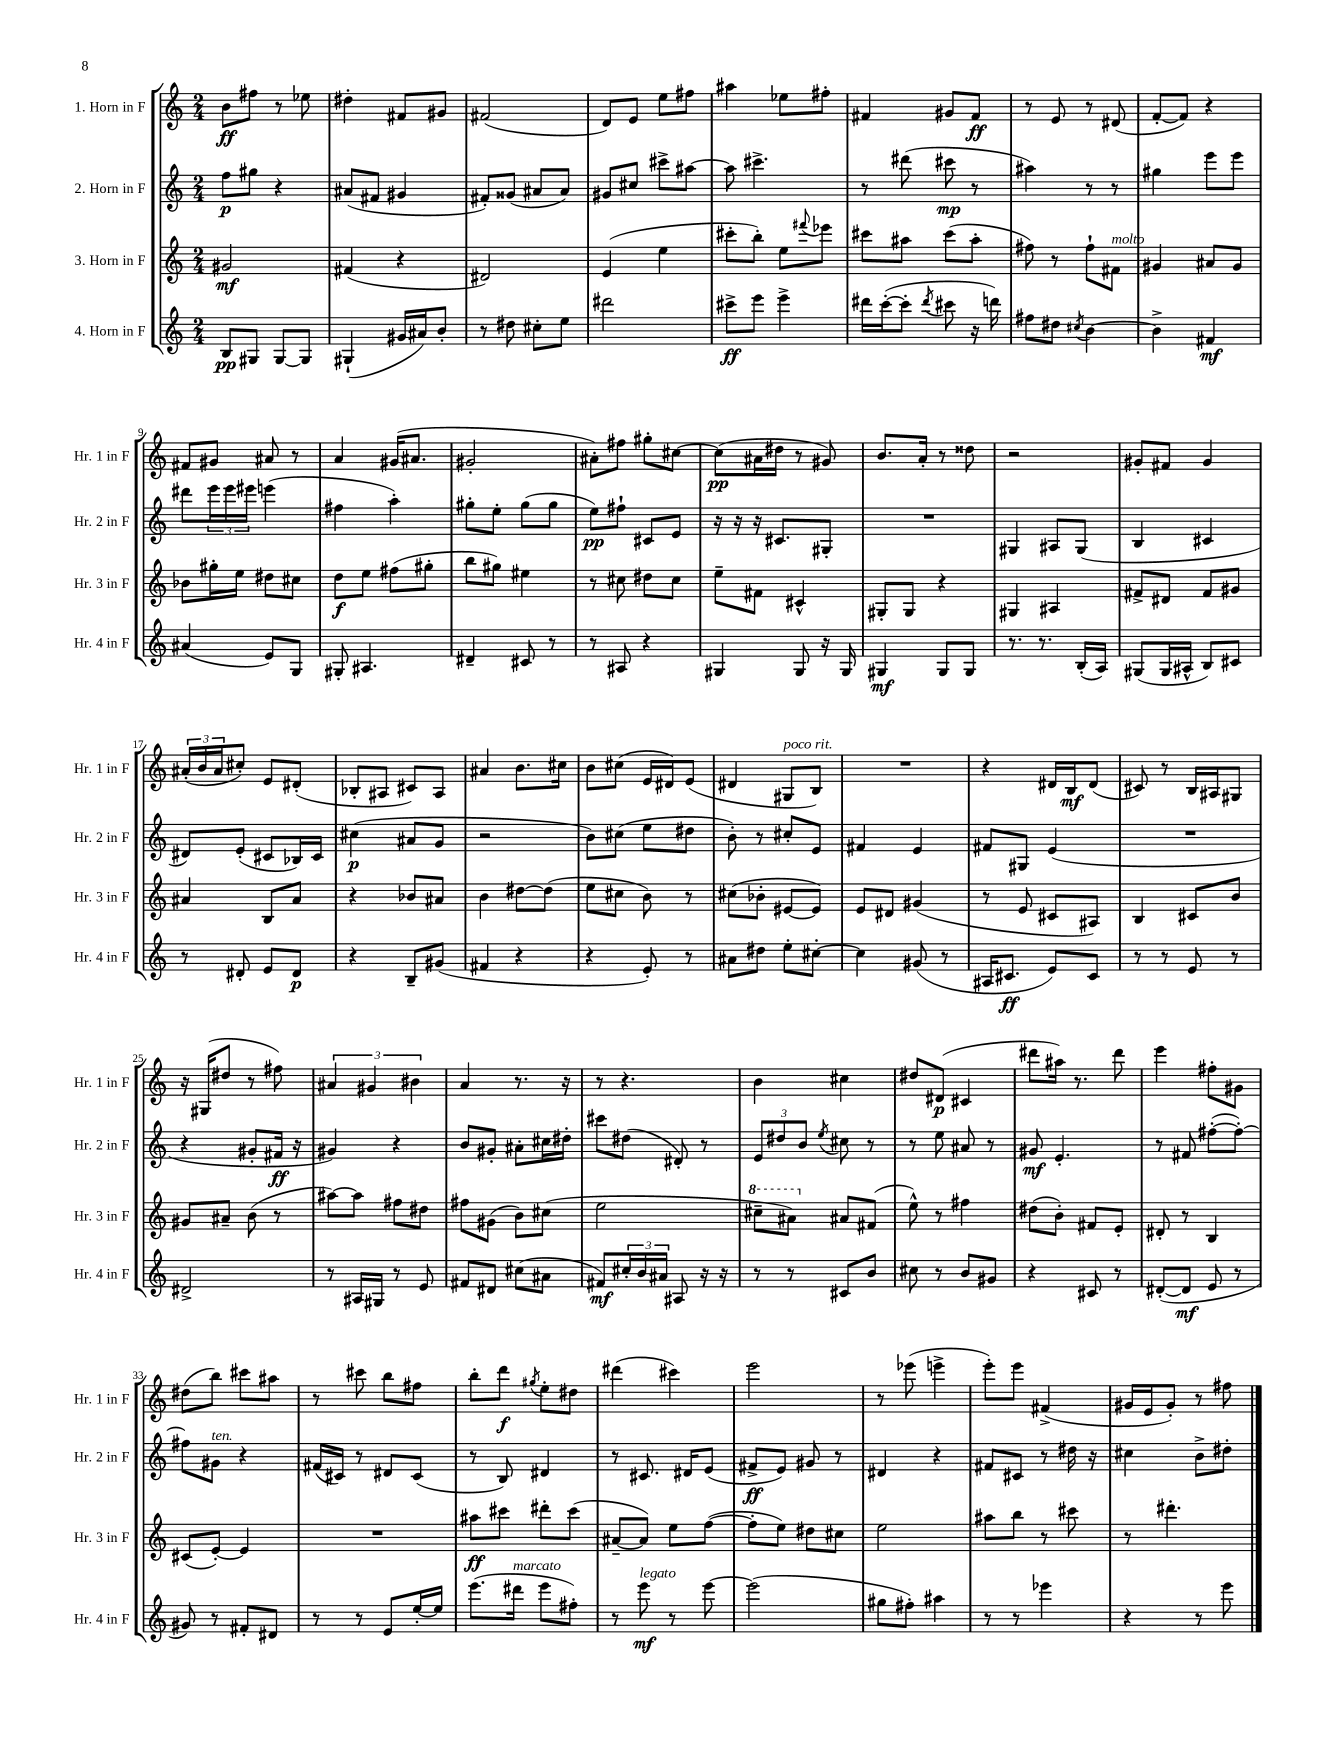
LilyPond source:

<<
\new StaffGroup <<
\new Staff = "s0" \with { instrumentName = "1. Horn in F" shortInstrumentName = "Hr. 1 in F" } {
    \clef treble \key c \major \numericTimeSignature \time 2/4
    b'8\ff fis''8 r8 ees''8 |
    dis''4-. fis'8 gis'8 |
    fis'2( |
    d'8) e'8 e''8 fis''8 |
    ais''4 ees''8 fis''8-. |
    fis'4 gis'8 fis'8\ff |
    r8 e'8 r8 dis'8( |
    f'8~-. f'8) r4 |
    fis'8 gis'8 ais'8 r8 |
    a'4 gis'16( ais'8. |
    gis'2-. |
    ais'8-.) fis''8 gis''8-. cis''8~ |
    cis''8\pp( ais'16 dis''16 r8 gis'8) |
    b'8. a'16-. r8 disis''8 |
    r2 |
    gis'8-. fis'8 gis'4 |
    \tuplet 3/2 { ais'16-.( b'16 ais'16 } cis''8-.) e'8 dis'8-.( |
    bes8-. ais8 cis'8) ais8 |
    ais'4 b'8. cis''16 |
    b'8 cis''8( e'16 dis'16) e'8( |
    dis'4 gis8^\markup { \italic "poco rit." } b8) |
    R2 |
    r4 dis'16 b16\mf dis'8( |
    cis'8) r8 b16 ais16 gis8 |
    r16 gis16( dis''8 r8 fis''8) |
    \tuplet 3/2 { ais'4 gis'4 bis'4 } |
    a'4 r8. r16 |
    r8 r4. |
    b'4 cis''4 |
    dis''8 dis'8\p( cis'4 |
    dis'''8 ais''16) r8. dis'''8 |
    e'''4 fis''8-. gis'8 |
    dis''8( b''8) cis'''8 ais''8 |
    r8 cis'''8 b''8 fis''8 |
    b''8-. d'''8\f \acciaccatura { gis''8 } e''8-. dis''8 |
    dis'''4( cis'''4) |
    e'''2 |
    r8 ees'''8( e'''4-> |
    e'''8-.) e'''8 fis'4->( |
    gis'16 e'16 gis'8-.) r8 fis''8 \bar "|." |
}
\new Staff = "s1" \with { instrumentName = "2. Horn in F" shortInstrumentName = "Hr. 2 in F" } {
    \clef treble \key c \major \numericTimeSignature \time 2/4
    f''8\p gis''8 r4 |
    ais'8( fis'8 gis'4 |
    fis'8-.) gisis'8( ais'8 ais'8) |
    gis'8 cis''8 cis'''8-> ais''8~ |
    ais''8 cis'''4.-> |
    r8 dis'''8( cis'''8\mp r8 |
    ais''4) r8 r8 |
    gis''4 e'''8 e'''8 |
    dis'''8 \tuplet 3/2 { e'''16 e'''16 eis'''16 } e'''4( |
    fis''4 a''4-.) |
    gis''8-. e''8-. gis''8( gis''8 |
    e''8\pp) fis''8-! cis'8 e'8 |
    r16 r16 r16 cis'8. gis8-. |
    R2 |
    gis4 ais8 gis8( |
    b4 cis'4 |
    dis'8) e'8-.( cis'8 bes16) cis'16 |
    cis''4\p( ais'8 g'8 |
    r2 |
    b'8) cis''8( e''8 dis''8 |
    b'8-.) r8 cis''8-. e'8 |
    fis'4 e'4 |
    fis'8 gis8 e'4( |
    R2 |
    r4 gis'8-. fis'16\ff r16 |
    gis'4) r4 |
    b'8 gis'8-. ais'8-. cis''16 dis''16-. |
    cis'''8 dis''8( dis'8-.) r8 |
    \tuplet 3/2 { e'8 dis''8 b'8 } \acciaccatura { e''8 } cis''8 r8 |
    r8 e''8 ais'8 r8 |
    gis'8\mf e'4.-. |
    r8 fis'8 fis''8~-.( fis''8~-.) |
    fis''8 gis'8^\markup { \italic "ten." } r4 |
    fis'16( cis'16) r8 dis'8 cis'8( |
    r8 b8) dis'4 |
    r8 cis'8. dis'16 e'8( |
    fis'8->\ff e'8) gis'8 r8 |
    dis'4 r4 |
    fis'8 cis'8 r8 dis''16 r16 |
    cis''4 b'8-> dis''8-. \bar "|." |
}
\new Staff = "s2" \with { instrumentName = "3. Horn in F" shortInstrumentName = "Hr. 3 in F" } {
    \clef treble \key c \major \numericTimeSignature \time 2/4
    gis'2\mf |
    fis'4( r4 |
    dis'2) |
    e'4( e''4 |
    cis'''8-. b''8-.) e''8 \appoggiatura { fis'''8 } ees'''8 |
    cis'''8 ais''8 cis'''8( ais''8-. |
    fis''8) r8 fis''8-! fis'8^\markup { \italic "molto" } |
    gis'4 ais'8 gis'8 |
    bes'8 gis''16-. e''16 dis''8 cis''8 |
    d''8\f e''8 fis''8( gis''8-. |
    b''8 gis''8) eis''4 |
    r8 cis''8 dis''8 cis''8 |
    e''8-- fis'8 cis'4-^ |
    gis8-. gis8 r4 |
    gis4 ais4 |
    fis'8-> dis'8 fis'8 gis'8 |
    ais'4 b8 ais'8 |
    r4 bes'8 ais'8 |
    b'4 dis''8~ dis''8( |
    e''8 cis''8 b'8) r8 |
    cis''8( bes'8-. eis'8~ eis'8) |
    e'8 dis'8 gis'4( |
    r8 e'8 cis'8 ais8) |
    b4 cis'8 b'8 |
    gis'8 ais'8-- b'8( r8 |
    ais''8~) ais''8 fis''8 dis''8 |
    fis''8 gis'8( b'8) cis''8( |
    e''2 |
    \ottava #1 cis'''8-- ais''8) \ottava #0 ais'8 fis'8( |
    e''8-^) r8 fis''4 |
    dis''8( b'8-.) fis'8 e'8-. |
    dis'8-. r8 b4 |
    cis'8( e'8~-.) e'4 |
    R2 |
    ais''8\ff cis'''8 dis'''8-. cis'''8( |
    ais'8~-- ais'8) e''8 f''8~( |
    f''8-. e''8) dis''8 cis''8 |
    e''2 |
    ais''8 b''8 r8 cis'''8 |
    r8 dis'''4.-. \bar "|." |
}
\new Staff = "s3" \with { instrumentName = "4. Horn in F" shortInstrumentName = "Hr. 4 in F" } {
    \clef treble \key c \major \numericTimeSignature \time 2/4
    b8\pp gis8 gis8~ gis8 |
    gis4-!( gis'16 ais'16) b'8-. |
    r8 dis''8 cis''8-. e''8 |
    dis'''2 |
    cis'''8->\ff e'''8 e'''4-> |
    dis'''16 c'''16~-.( c'''8-. \acciaccatura { dis'''8 } cis'''8 r16 d'''16) |
    fis''8 dis''8 \acciaccatura { cis''8 } b'4~ |
    b'4-> fis'4\mf |
    ais'4( e'8) g8 |
    gis8-. ais4. |
    dis'4-- cis'8 r8 |
    r8 ais8 r4 |
    gis4 gis8 r16 gis16 |
    gis4\mf gis8 gis8 |
    r8. r8. b16-.( a16) |
    gis8( gis16 ais16-^ b8) cis'8 |
    r8 dis'8-. e'8 dis'8\p |
    r4 b8-- gis'8( |
    fis'4 r4 |
    r4 e'8-.) r8 |
    ais'8 dis''8 e''8-. cis''8~-. |
    cis''4 gis'8( r8 |
    ais16 cis'8.\ff e'8) cis'8 |
    r8 r8 e'8 r8 |
    dis'2-> |
    r8 ais16 gis16 r8 e'8 |
    fis'8 dis'8 cis''8( ais'8 |
    fis'8\mf) \tuplet 3/2 { cis''16-. b'16 ais'16 } ais8 r16 r16 |
    r8 r8 cis'8 b'8 |
    cis''8 r8 b'8 gis'8 |
    r4 cis'8 r8 |
    dis'8~-.( dis'8\mf e'8 r8 |
    gis'8) r8 fis'8-. dis'8 |
    r8 r8 e'8 e''16~-. e''16 |
    e'''8.( dis'''16^\markup { \italic "marcato" } e'''8 fis''8-.) |
    r8 e'''8\mf^\markup { \italic "legato" } r8 e'''8~ |
    e'''2( |
    gis''8 fis''8-.) ais''4 |
    r8 r8 ees'''4 |
    r4 r8 e'''8 \bar "|." |
}
>>
>>
